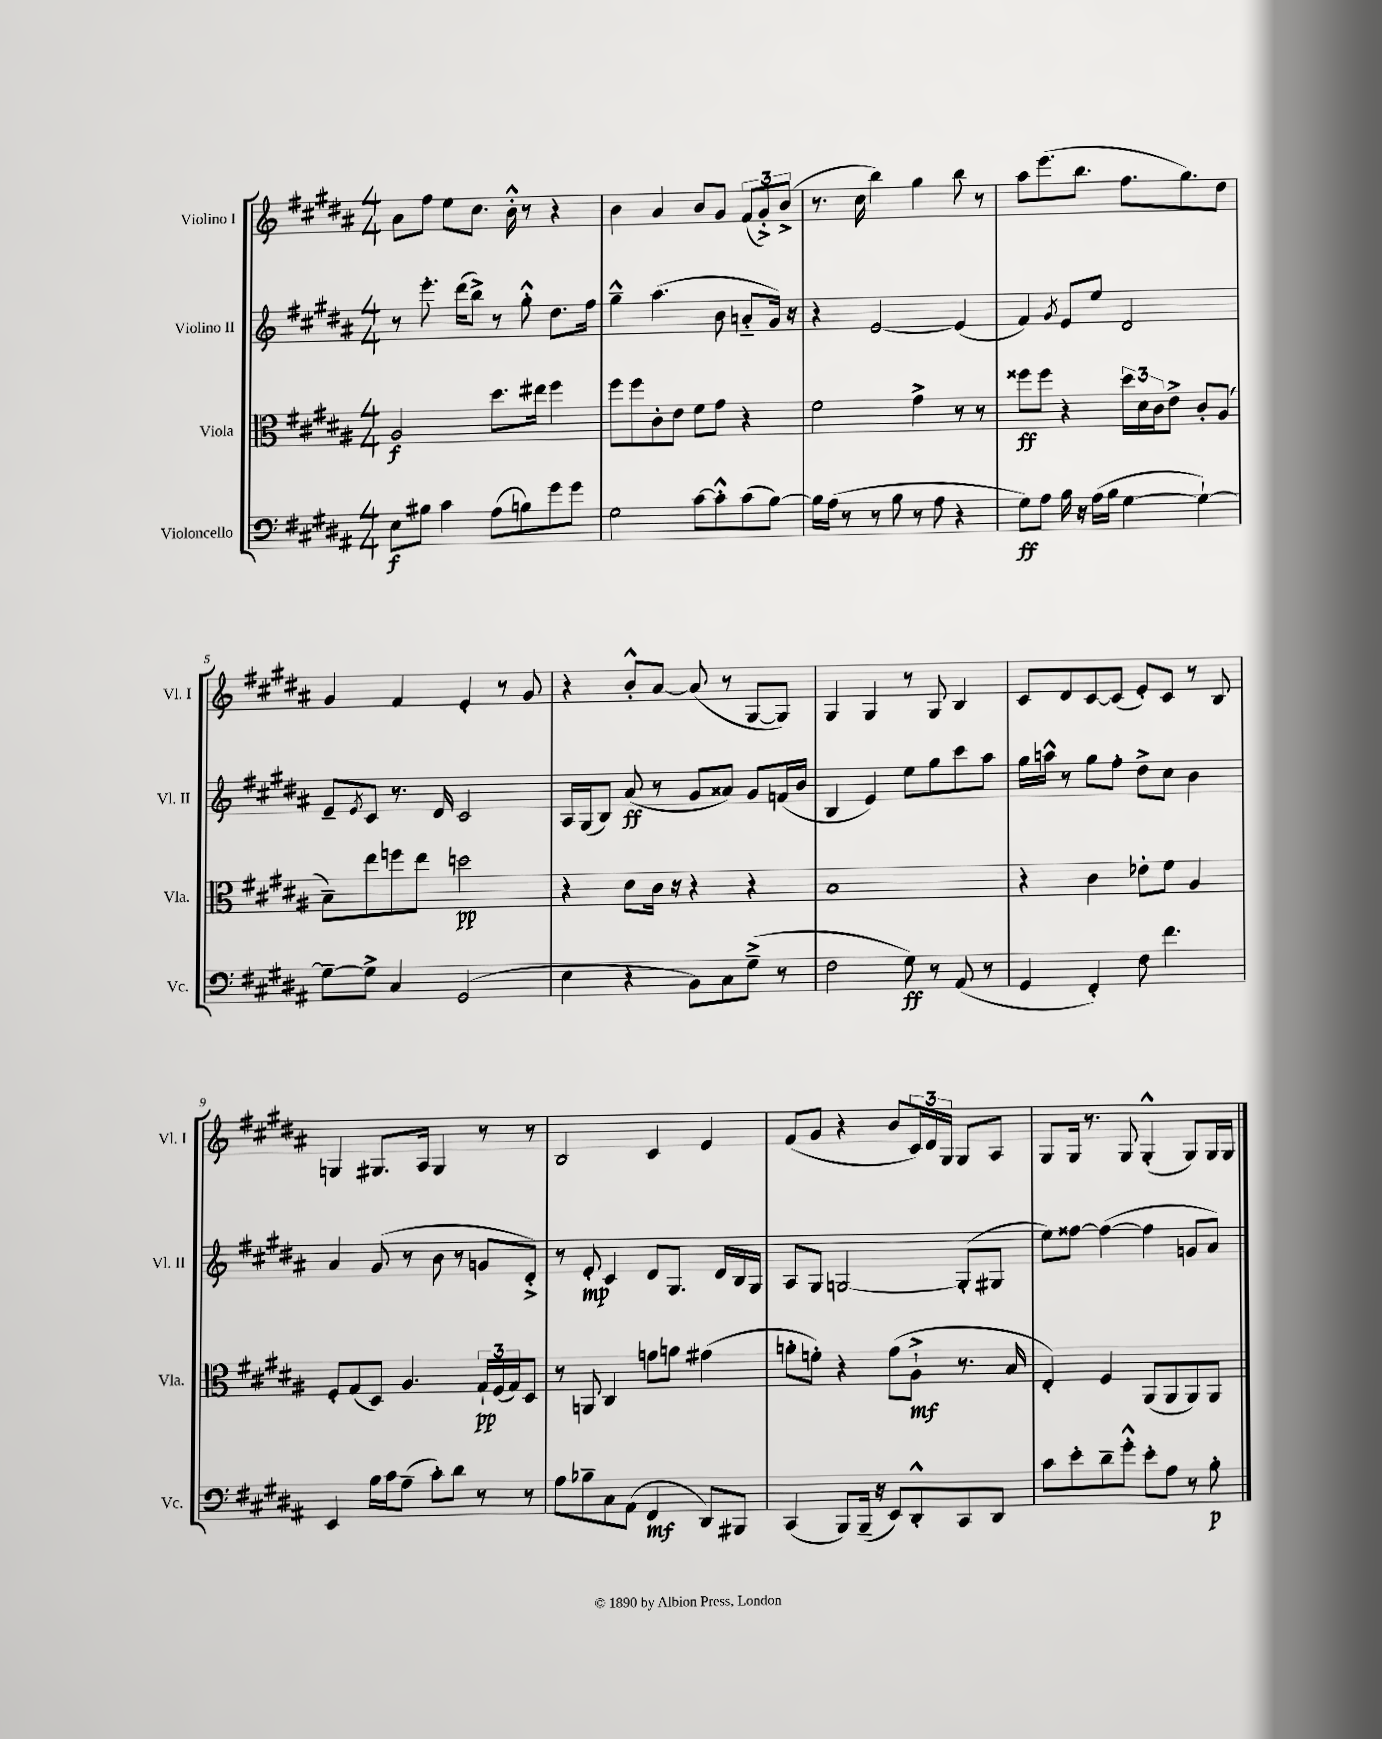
<<
\new StaffGroup <<
\new Staff = "s0" \with { instrumentName = "Violino I" shortInstrumentName = "Vl. I" } {
    \clef treble \key b \major \numericTimeSignature \time 4/4
    ais'8 fis''8 e''8 cis''8. b'16-.-^ r8 r4 |
    b'4 ais'4 b'8 gis'8 \tuplet 3/2 { fis'8( gis'8-.->) b'8->( } |
    r8. cis''16 b''4) gis''4 b''8 r8 |
    ais''8 e'''8.( b''8. fis''8. gis''8.) dis''8 |
    gis'4 fis'4 e'4-. r8 gis'8 |
    r4 b'8-.-^ ais'8~ ais'8( r8 gis8~ gis8) |
    gis4 gis4 r8 gis8 b4 |
    cis'8 dis'8 cis'8~ cis'8( e'8-.) cis'8 r8 b8 |
    g4 gis8. ais16 gis4 r8 r8 |
    b2 cis'4 e'4 |
    fis'8( gis'8 r4 b'8 \tuplet 3/2 { cis'16) dis'16 gis16 } gis8 ais8 |
    gis8 gis16 r8. gis8 gis4-.-^( gis8) gis16 gis16 \bar "|." |
}
\new Staff = "s1" \with { instrumentName = "Violino II" shortInstrumentName = "Vl. II" } {
    \clef treble \key b \major \numericTimeSignature \time 4/4
    r8 e'''8.-. dis'''16( b''8->) r8 gis''8-.-^ dis''8. fis''16 |
    gis''4---^ ais''4.( b'8 a'8-_ gis'16) r16 |
    r4 e'2~ e'4( |
    fis'4) \acciaccatura { gis'8 } e'8 e''8 dis'2 |
    e'8-- \acciaccatura { e'8 } cis'8 r8. dis'16 cis'2 |
    ais16 gis16( b8) ais'8\ff( r8 gis'8 aisis'8) gis'8 f'16( b'16 |
    b4 e'4) e''8 gis''8 cis'''8 ais''8 |
    gis''16 a''16-^ r8 gis''8 fis''8-. dis''8-> cis''8 b'4 |
    ais'4 gis'8( r8 b'8 r8 g'8 dis'8-.->) |
    r8 e'8-.\mp cis'4 dis'8 gis8. dis'16 b16 gis16 |
    ais8 gis8 g2~ g8-.( gis8 |
    e''8) fisis''8~ fisis''4~( fisis''4 g'8 ais'8) \bar "|." |
}
\new Staff = "s2" \with { instrumentName = "Viola" shortInstrumentName = "Vla." } {
    \clef alto \key b \major \numericTimeSignature \time 4/4
    ais2\f dis''8. eis''16 fis''4 |
    fis''8 fis''8 cis'8-. e'8 fis'8 gis'8 r4 |
    fis'2 gis'4-> r8 r8 |
    fisis''8\ff fisis''8 r4 \tuplet 3/2 { dis''16 dis'16 cis'16 } e'8-> cis'8-. ais8( |
    b8--) e''8 f''8 e''8 d''2\pp |
    r4 dis'8 cis'16 r16 r4 r4 |
    b1 |
    r4 cis'4 ees'8-. fis'8 ais4 |
    fis8-. gis8( dis8) ais4. \tuplet 3/2 { gis16-!\pp fis16( gis16) } dis8 |
    r8 a,8 cis4 g'8 a'8 gis'4( |
    a'8-. f'8-.) r4 gis'8( ais8-!->\mf r8. b16 |
    e4-.) fis4 ais,8( ais,8 ais,8) ais,8 \bar "|." |
}
\new Staff = "s3" \with { instrumentName = "Violoncello" shortInstrumentName = "Vc." } {
    \clef bass \key b \major \numericTimeSignature \time 4/4
    e8\f bis8 cis'4 ais8( b8) gis'8 gis'8 |
    gis2 cis'8~ cis'8-.-^ cis'8( b8~) |
    b16 ais16( r8 r8 b8 r8 ais8 r4 |
    gis8\ff) ais8 b16 r16 ais16( b16 gis4~ gis4~-!) |
    gis8~-- gis8-> cis4 gis,2( |
    e4 r4 b,8) cis8 gis8--->( r8 |
    fis2 gis8\ff) r8 ais,8( r8 |
    gis,4 fis,4-.) fis8 fis'4. |
    e,4 b16 cis'16 ais8--( cis'8-.) dis'8 r8 r8 |
    ais8 bes8-- cis8 ais,8( fis,4\mf dis,8) bis,,8 |
    cis,4( b,,8) b,,16--( r16 e,8) dis,8-.-^ cis,8 dis,8 |
    cis'8 e'8-. dis'8-- gis'8-.-^ e'8-. ais8 r8 b8-.\p \bar "|." |
}
>>
>>
